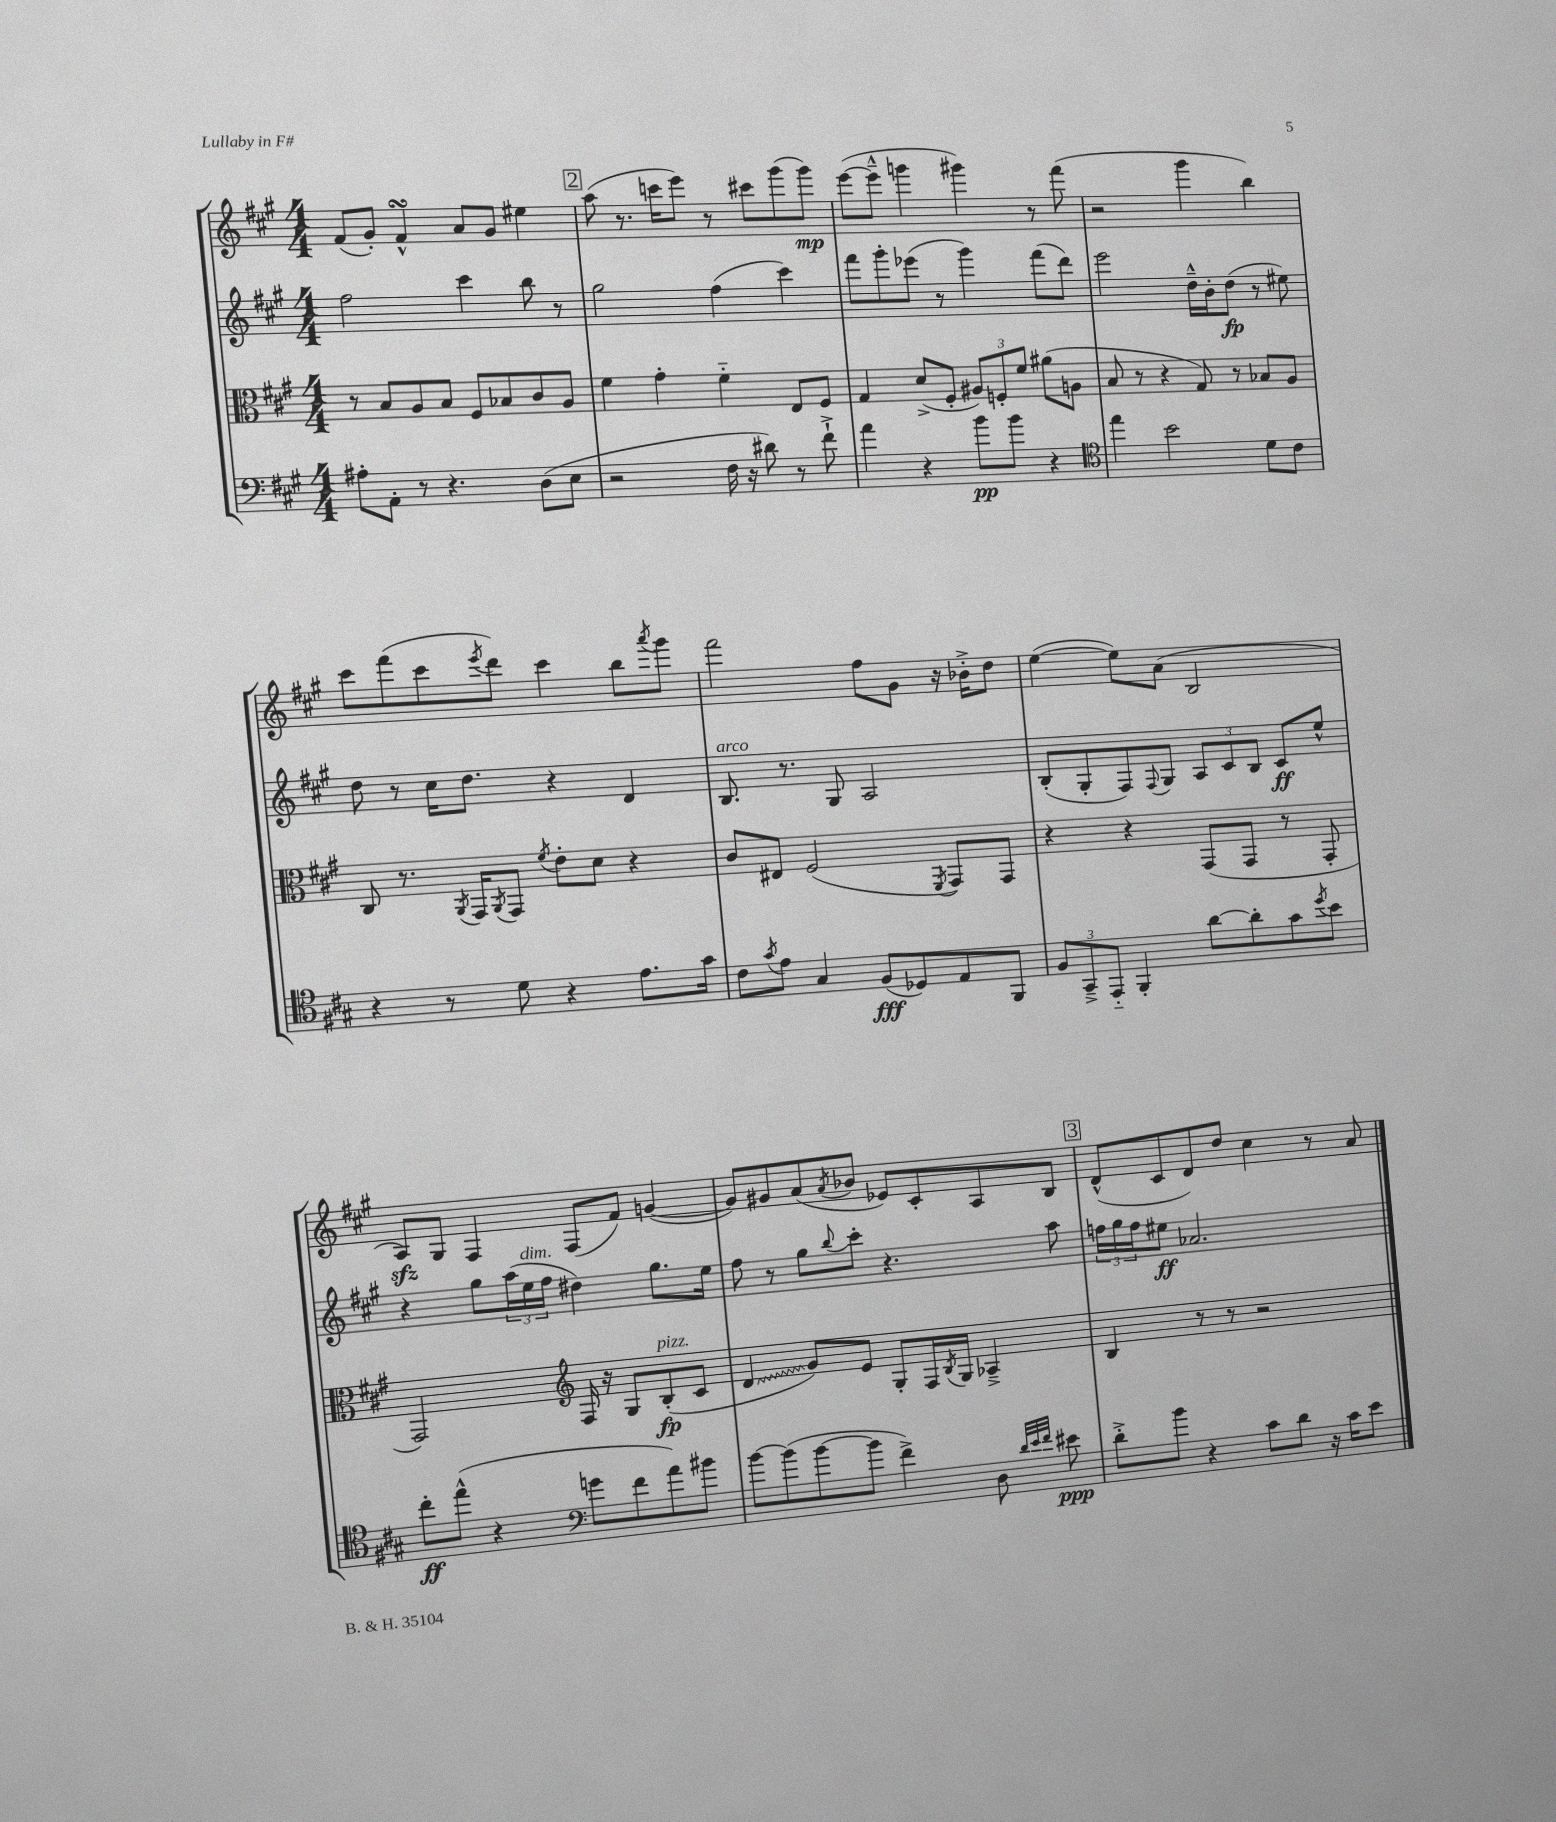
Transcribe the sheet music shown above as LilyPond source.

<<
\new StaffGroup <<
\new Staff = "s0" {
    \clef treble \key a \major \numericTimeSignature \time 4/4
    fis'8( gis'8-.) fis'4-^\turn a'8 gis'8 eis''4 |
    \mark \markup { \box "2" } a''8( r8. c'''16 e'''8) r8 cis'''8 gis'''8( gis'''8\mp) |
    e'''8~( e'''8---^ g'''4 gis'''4) r8 fis'''8( |
    r2 gis'''4 b''4) |
    cis'''8 fis'''8( cis'''8 \acciaccatura { e'''8 } d'''8) cis'''4 b''8 \acciaccatura { a'''8 } gis'''8 |
    fis'''2 fis''8 gis'8 r16 bes'16-.-> d''8 |
    e''4~( e''8) a'8( b2 |
    a8\sfz) gis8 fis4 fis8( fis'8) g'4~( |
    g'8) gis'8 a'8( \acciaccatura { a'8 } bes'8 ees'8) cis'8-. a8 b8 |
    \mark \markup { \box "3" } d'8-^( cis'8 d'8) d''8 cis''4 r8 a'8 \bar "|." |
}
\new Staff = "s1" {
    \clef treble \key a \major \numericTimeSignature \time 4/4
    fis''2 cis'''4 b''8 r8 |
    \mark \markup { \box "2" } gis''2 fis''4( cis'''4) |
    fis'''8 gis'''8-. ees'''8( r8 gis'''4) fis'''8( d'''8) |
    e'''2 d''16---^ b'16-. d''8\fp( r8 eis''8) |
    d''8 r8 cis''16 d''8. r4 d'4 |
    b8.^\markup { \italic "arco" } r8. gis8 a2 |
    b8-.( gis8-. fis8) \appoggiatura { fis8 } gis8 \tuplet 3/2 { a8 cis'8 b8 } cis'8\ff e''8-^ |
    r4 gis''8 \tuplet 3/2 { a''16( e''16^\markup { \italic "dim." } fis''16 } dis''4) gis''8. e''16 |
    fis''8 r8 gis''8 \appoggiatura { b''8 } cis'''8-. r4. a''8 |
    \mark \markup { \box "3" } \tuplet 3/2 { f''16 gis''16 f''16 } eis''8\ff aes'2. \bar "|." |
}
\new Staff = "s2" {
    \clef alto \key a \major \numericTimeSignature \time 4/4
    r8 b8 a8 b8 fis8 bes8 cis'8 a8 |
    \mark \markup { \box "2" } fis'4 gis'4-. fis'4-_ e8 fis8 |
    gis4 d'8->( fis8-. \tuplet 3/2 { ais8) f8-. fis'8 } ais'8( a8 |
    b8 r8 r4 gis8) r8 bes8 a8 |
    cis8 r8. \acciaccatura { a,8 } gis,16 \acciaccatura { a,8 } gis,8 \acciaccatura { fis'8 } e'8-. d'8 r4 |
    cis'8 eis8 fis2( \acciaccatura { fis,8 } gis,8) gis,8 |
    r4 r4 gis,8( gis,8 r8 gis,8-. |
    gis,2) \clef treble fis16 r16 gis8 b8-.\fp^\markup { \italic "pizz." }( cis'8 |
    \once \override Glissando.style = #'zigzag d'4\glissando gis'8) e'8 gis8-. fis16 \acciaccatura { b8 } gis16 aes4---> |
    \mark \markup { \box "3" } b4 r8 r8 r2 \bar "|." |
}
\new Staff = "s3" {
    \clef bass \key a \major \numericTimeSignature \time 4/4
    ais8-. a,8-. r8 r4. d8( e8 |
    \mark \markup { \box "2" } r2 fis16 r16 dis'8) r8 fis'8-!-> |
    a'4 r4 b'8\pp b'8 r4 |
    \clef tenor e''4 b'2 d'8 cis'8 |
    r4 r8 d'8 r4 e'8. gis'16 |
    cis'8 \acciaccatura { gis'8 } e'8 gis4 fis8\fff( des8) e8 fis,8 |
    \tuplet 3/2 { fis8 gis,8---> e,8-_ } fis,4-. a'8~ a'8-. gis'8 \acciaccatura { d''8 } b'8 |
    cis''8-.\ff e''8-^( r4 \clef bass g'8 fis'8 a'8) bis'8 |
    b'8~ b'8( b'8~ b'8 fis'4->) d8 \grace { d'32 e'32 fis'32 } eis'8\ppp |
    \mark \markup { \box "3" } d'8-.-> b'8 r4 cis'8 d'8 r16 cis'16 e'8 \bar "|." |
}
>>
>>
\layout { \context { \Score \remove "Bar_number_engraver" } }
